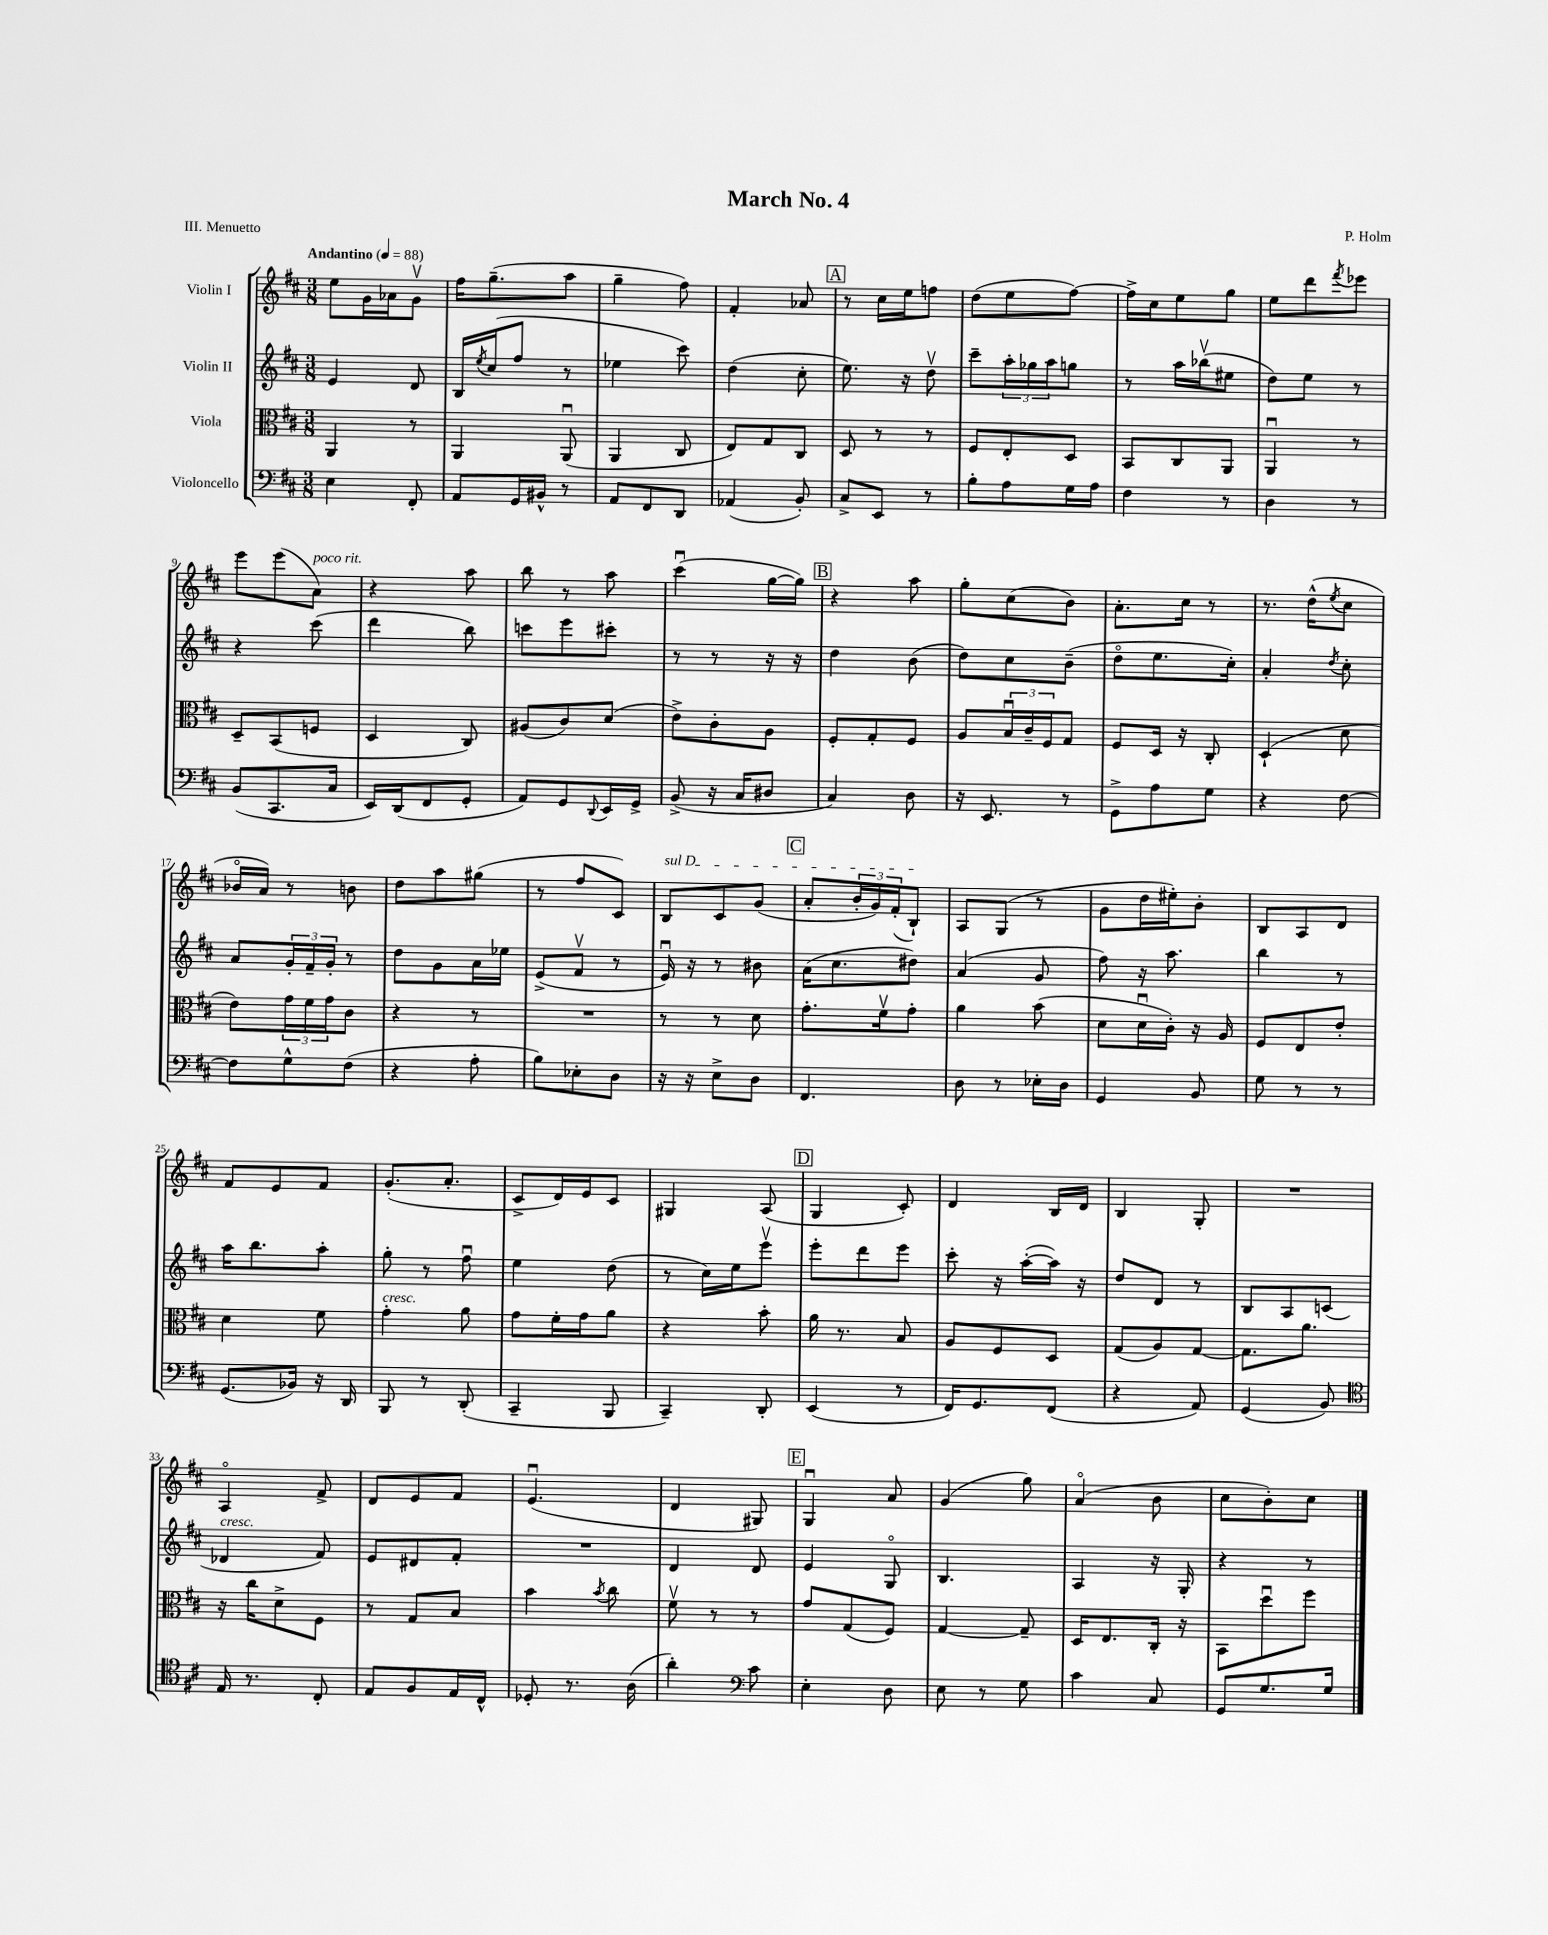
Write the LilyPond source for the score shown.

\header { title = "March No. 4" composer = "P. Holm" piece = "III. Menuetto" }
<<
\new StaffGroup <<
\new Staff = "s0" \with { instrumentName = "Violin I" } {
    \clef treble \key d \major \numericTimeSignature \time 3/8 \tempo "Andantino" 4 = 88
    e''8 g'16 aes'16 g'8\upbow |
    fis''16 g''8.--( a''8 |
    g''4-- fis''8) |
    fis'4-. aes'8 |
    \mark \markup { \box "A" } r8 cis''16 e''16 f''8 |
    d''8( e''8 fis''8~) |
    fis''16-> cis''16 e''8 g''8 |
    e''8 d'''8 \acciaccatura { fis'''8 } ees'''8 |
    e'''8 e'''8( a'8^\markup { \italic "poco rit." }) |
    r4 a''8 |
    b''8 r8 a''8 |
    cis'''4\downbow( g''16~ g''16) |
    \mark \markup { \box "B" } r4 a''8 |
    g''8-. cis''8( b'8) |
    a'8.-. cis''16 r8 |
    r8. d''16-^( \acciaccatura { e''8 } cis''8 |
    bes'16\flageolet a'16) r8 b'8 |
    d''8 a''8 gis''8( |
    r8 fis''8 cis'8) |
    \once \override TextSpanner.bound-details.left.text = \markup { \italic "sul D" } b8\startTextSpan cis'8 g'8( |
    \mark \markup { \box "C" } a'8-. \tuplet 3/2 { b'16-. g'16) fis'16-.( } b8-!\stopTextSpan) |
    a8 g8( r8 |
    g'8 d''16 eis''16-.) b'8-. |
    b8 a8 d'8 |
    fis'8 e'8 fis'8 |
    g'8.-.( a'8.-. |
    cis'8-> d'16) e'16 cis'8 |
    gis4 a8( |
    \mark \markup { \box "D" } g4 cis'8-.) |
    d'4 b16 d'16 |
    b4 g8-. |
    R4. |
    a4\flageolet fis'8-> |
    d'8 e'8 fis'8 |
    e'4.\downbow( |
    d'4 gis8) |
    \mark \markup { \box "E" } g4\downbow a'8 |
    g'4( g''8) |
    a'4\flageolet( b'8 |
    cis''8 b'8-.) cis''8 \bar "|." |
}
\new Staff = "s1" \with { instrumentName = "Violin II" } {
    \clef treble \key d \major \numericTimeSignature \time 3/8
    e'4 d'8 |
    b16 \acciaccatura { e''8 } cis''16( fis''8 r8 |
    ees''4 cis'''8) |
    d''4( cis''8-. |
    \mark \markup { \box "A" } e''8.) r16 d''8\upbow |
    cis'''8-- \tuplet 3/2 { a''16-. ges''16 a''16 } g''8 |
    r8 a''16 bes''16\upbow( eis''8 |
    d''8) e''8 r8 |
    r4 cis'''8( |
    d'''4 b''8) |
    c'''8 e'''8 cis'''8-. |
    r8 r8 r16 r16 |
    \mark \markup { \box "B" } d''4 b'8( |
    d''8) cis''8 b'8--( |
    d''8\flageolet e''8. cis''16-.) |
    a'4-. \acciaccatura { d''8 } cis''8-. |
    a'8 \tuplet 3/2 { g'16-. fis'16-- g'16-. } r8 |
    d''8 g'8 a'16 ees''16 |
    e'8->( fis'8\upbow r8 |
    e'16\downbow) r16 r8 bis'8 |
    \mark \markup { \box "C" } a'16( cis''8. dis''8) |
    a'4( g'8 |
    fis''8) r16 a''8. |
    b''4 r8 |
    a''16 b''8. a''8-. |
    g''8-. r8 fis''8\downbow |
    e''4 d''8( |
    r8 cis''16) e''16 e'''8\upbow |
    \mark \markup { \box "D" } e'''8-. d'''8 e'''8 |
    cis'''8-. r16 a''16~-.( a''16) r16 |
    d''8 d'8 r8 |
    b8 a8 c'8( |
    des'4^\markup { \italic "cresc." } fis'8) |
    e'8 dis'8 fis'8-. |
    R4. |
    d'4 d'8 |
    \mark \markup { \box "E" } e'4 g8\flageolet |
    b4. |
    a4 r16 g16-. |
    r4 r8 \bar "|." |
}
\new Staff = "s2" \with { instrumentName = "Viola" } {
    \clef alto \key d \major \numericTimeSignature \time 3/8
    a,4 r8 |
    a,4 a,8\downbow( |
    a,4 cis8 |
    e8) g8 cis8 |
    \mark \markup { \box "A" } d8 r8 r8 |
    fis8 e8-. d8 |
    b,8 cis8 a,8 |
    a,4\downbow r8 |
    d8-- b,8( f8 |
    d4 cis8) |
    ais8( cis'8) d'8( |
    e'8->) cis'8-. a8 |
    \mark \markup { \box "B" } fis8-. g8-. fis8 |
    a8 \tuplet 3/2 { b16\downbow cis'16-- fis16 } g8 |
    fis8 d16 r16 cis8-. |
    d4-!( d'8 |
    e'8) \tuplet 3/2 { g'16 fis'16 g'16 } cis'8 |
    r4 r8 |
    R4. |
    r8 r8 d'8 |
    \mark \markup { \box "C" } g'8.-. fis'16\upbow g'8-. |
    a'4 b'8( |
    d'8 d'16\downbow cis'16-.) r16 a16 |
    fis8 e8 e'8-. |
    d'4 fis'8 |
    g'4-.^\markup { \italic "cresc." } a'8 |
    g'8 fis'16-. g'16 a'8 |
    r4 b'8-. |
    \mark \markup { \box "D" } a'16 r8. b8 |
    a8 fis8 d8 |
    g8( a8) g8~ |
    g8. a'8. |
    r16 cis''16 d'8-> fis8 |
    r8 g8 b8 |
    b'4 \acciaccatura { b'8 } cis''8 |
    fis'8\upbow r8 r8 |
    \mark \markup { \box "E" } g'8 g8( fis8) |
    g4~ g8-- |
    d16 e8. cis16-. r16 |
    b,8 d''8\downbow fis''8 \bar "|." |
}
\new Staff = "s3" \with { instrumentName = "Violoncello" } {
    \clef bass \key d \major \numericTimeSignature \time 3/8
    e4 fis,8-. |
    a,8 g,16 bis,16-^ r8 |
    a,8 fis,8 d,8 |
    aes,4( b,8-.) |
    \mark \markup { \box "A" } cis8-> e,8 r8 |
    b8-. a8 g16 a16 |
    fis4 r8 |
    d4 r8 |
    b,8( cis,8. cis16 |
    e,16) d,16( fis,8 g,8-. |
    a,8) g,8 \appoggiatura { d,8 } e,16 g,16-> |
    b,8->( r16 cis16 dis8 |
    \mark \markup { \box "B" } cis4) d8 |
    r16 e,8. r8 |
    g,8-> a8 g8 |
    r4 fis8~ |
    fis8 g8-^ fis8( |
    r4 a8-. |
    b8) ees8-. d8 |
    r16 r16 e8-> d8 |
    \mark \markup { \box "C" } fis,4. |
    d8 r8 ees16-. d16 |
    g,4 b,8 |
    g8 r8 r8 |
    g,8.( bes,16) r16 d,16 |
    b,,8 r8 d,8-.( |
    cis,4-- b,,8 |
    cis,4--) d,8-. |
    \mark \markup { \box "D" } e,4( r8 |
    fis,16) g,8. fis,8( |
    r4 a,8) |
    g,4( b,8) |
    \clef tenor e16 r8. cis8-. |
    e8 fis8 e16 cis16-^ |
    des8-. r8. a16( |
    a'4-.) \clef bass cis'8 |
    \mark \markup { \box "E" } e4-. d8 |
    e8 r8 g8 |
    cis'4 cis8 |
    g,8 g8. g16 \bar "|." |
}
>>
>>
